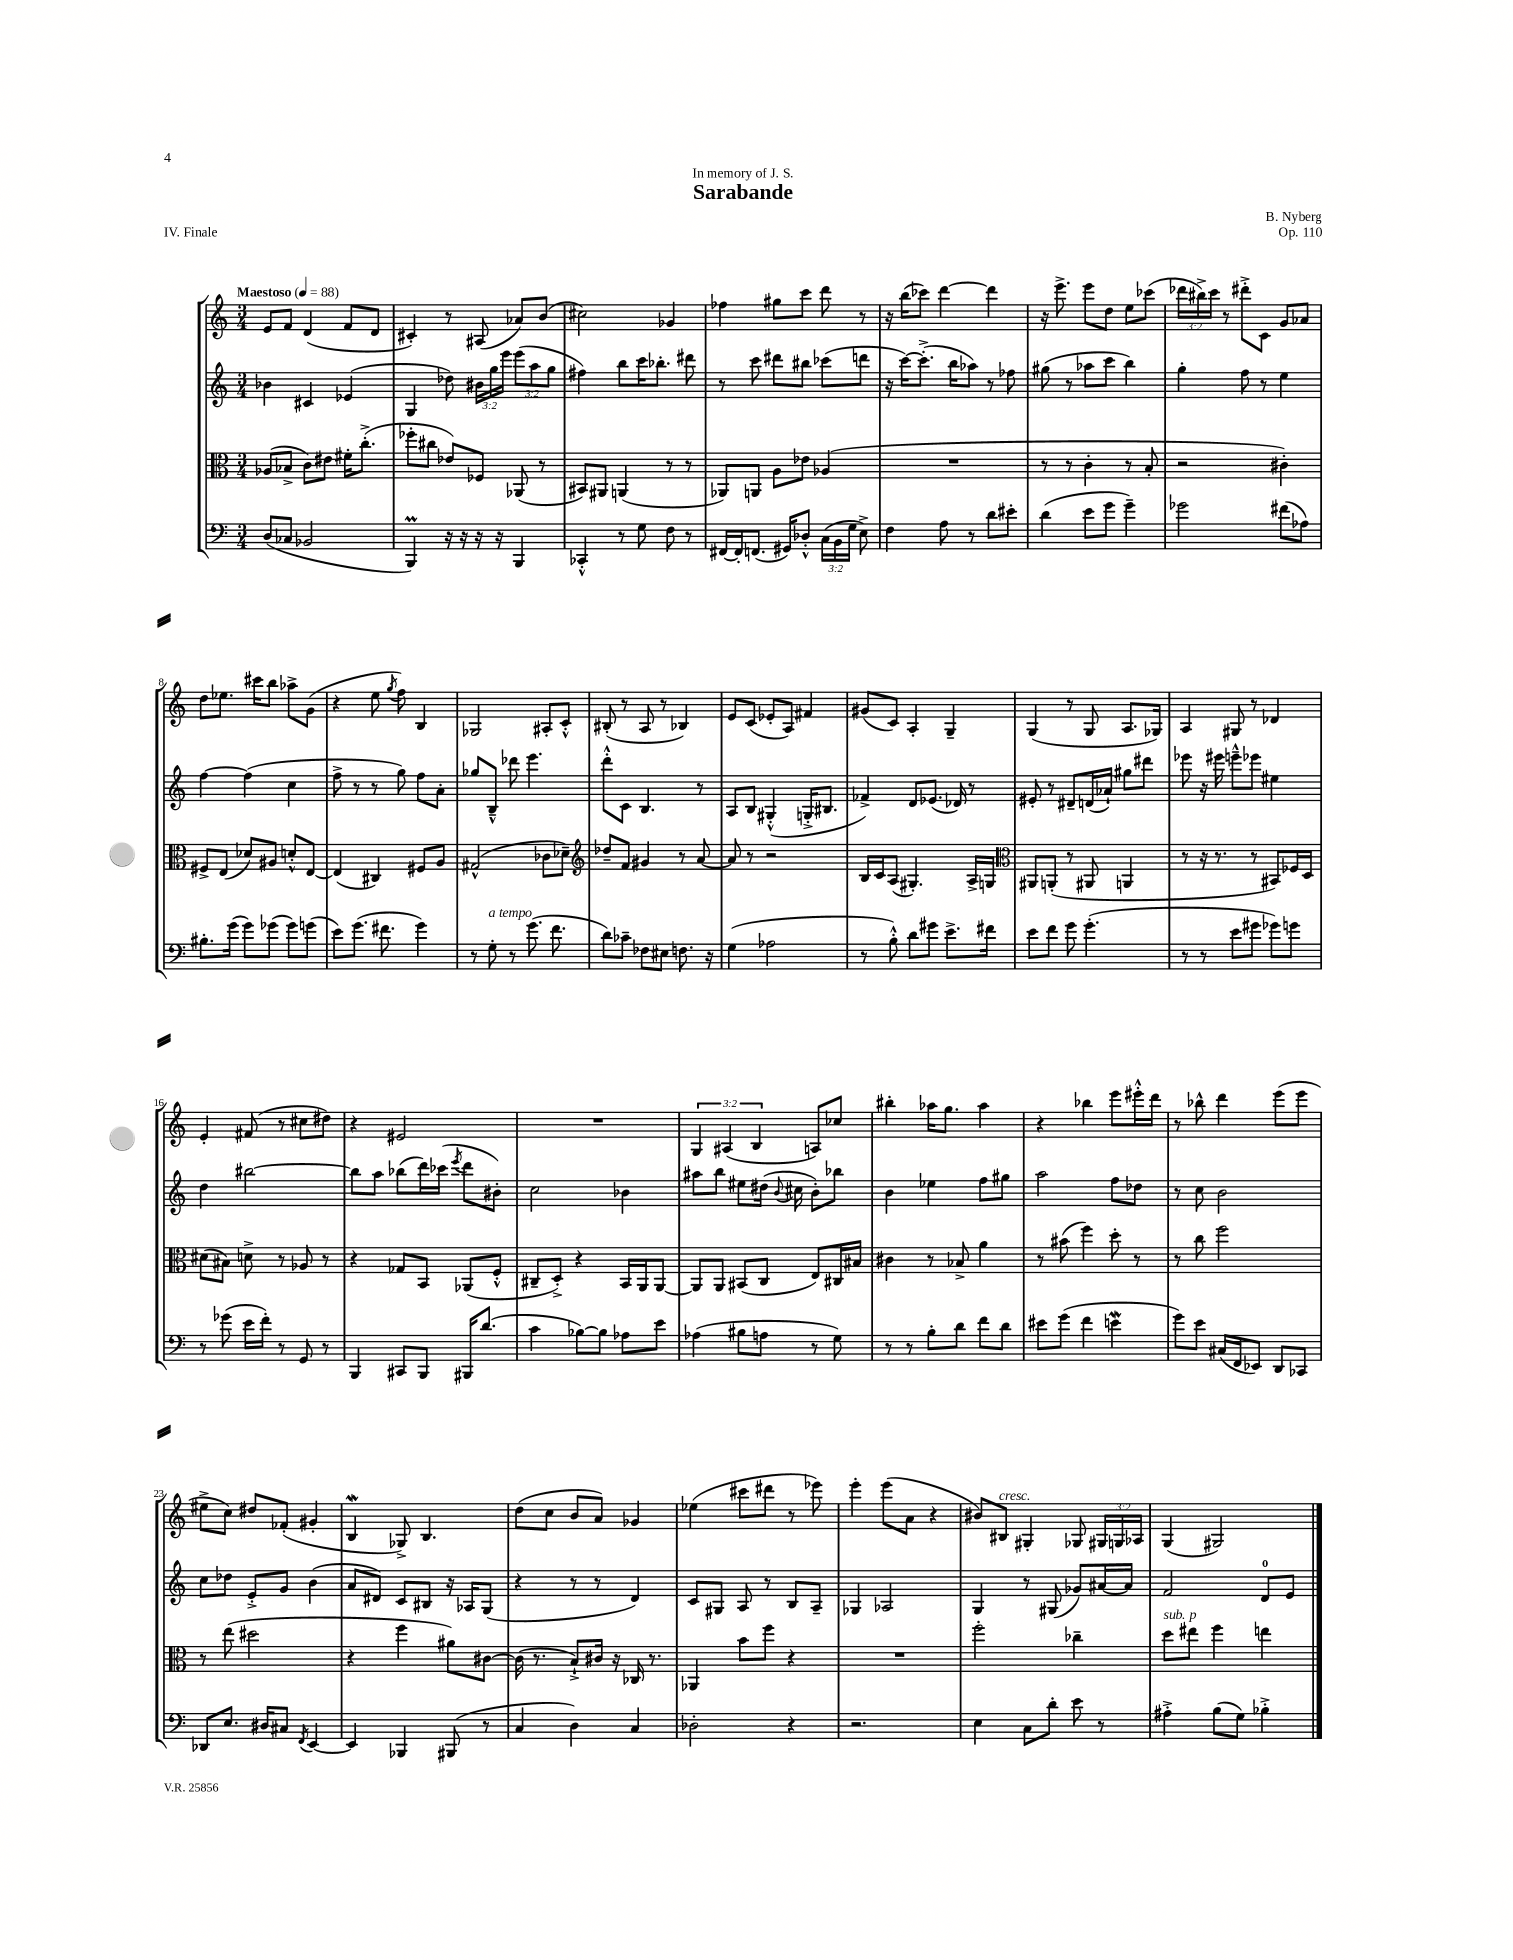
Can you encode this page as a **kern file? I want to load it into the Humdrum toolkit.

**kern	**kern	**kern	**kern
*staff4	*staff3	*staff2	*staff1
*clefF4	*clefC3	*clefG2	*clefG2
*k[]	*k[]	*k[]	*k[]
*M3/4	*M3/4	*M3/4	*M3/4
*MM88	*MM88	*MM88	*MM88
(8D/L	(8A-/L	4b-\	8e/L
8C-/J	8B-^/J	.	8f/J
2BB-/	8c\L)	4c#/	(4d/
.	8e#\J	.	.
.	16f#'\LK	(4e-/	8f/L
.	(8.cc'^\J	.	.
.	.	.	8d/J
=	=	=	=
4BBB/)	8ff-'\L	4G/	4c#'/)
.	8cc#\J	.	.
16r	8e-/L)	8dd-\)	8r
16r	.	.	.
16r	8F-/J	24b#\LL	(8A#/
.	.	24gg\	.
16r	.	.	.
.	.	24eee\JJ	.
4BBB/	(8AA-/	(12eee\L	8a-/L)
.	.	12aa\	.
.	8r	.	(8b/J
.	.	12gg\J	.
=	=	=	=
4CC-'^^/	8BB#/L)	4ff#\)	2cc#\)
.	8AA#/J	.	.
8r	(4AA/	8bb\L	.
8G\	.	16ccc\K	.
.	.	8.bb-'\J	.
8F\	8r	.	4g-/
8r	8r	8ddd#\	.
=	=	=	=
[16FF#/LL	8AA-/L)	8r	4ff-\
16FF#'/]J	.	.	.
(8.FF/J	8AA/J	8ccc\	.
.	8A\L	8ddd#\L	8gg#\L
16GG#/LK)	.	.	.
8D-'^^/J	8e-\J	8bb#\J	8ccc\J
(24C\LL	(4A-/	(8ccc-\L	8ddd\
24BB\	.	.	.
24G\JJ	.	.	.
8E^\)	.	8ddd\J	8r
=	=	=	=
4F\	2.r	16r	16r
.	.	[16ccc\LK)	(16bb\LK
.	.	(8.ccc'^\]J	8ccc-\J)
8A\	.	.	[4ddd\
.	.	16bb\LK	.
8r	.	8aa-\J)	.
8d\L	.	8r	4ddd\]
8e#'\J	.	8ff-\	.
=	=	=	=
(4d\	8r	(8gg#\	16r
.	.	.	8.eee^\
.	8r	8r	.
8e\L	4c'\	8aa-\L	8eee\L
8g\J	.	8ccc\J	8dd\J
4g~\)	8r	4bb\)	8ee\L
.	8B'/	.	(8ccc-\J
=	=	=	=
2g-\	2r	4gg'\	24ddd-\LL
.	.	.	24bb#^\)
.	.	.	24ccc\JJ
.	.	.	8r
.	.	8ff\	8ddd#'^\L
.	.	8r	8c\J
(8f#\L	4c#'\)	4ee\	8g/L
8A-\J)	.	.	8a-/J
=	=	=	=
8.B#'\L	8F#^/L	[4ff\	8dd\L
.	(8E/J	.	8.ee-\J
(16g\Jk	.	.	.
8g\L)	8d-/L)	(4ff\]	.
.	.	.	16ccc#\LK
(8g-\J	8A#/J	.	8bb\J
8g-\L)	8d'^^/L	4cc\	8aa-^\L
(8g\J	[8E/J	.	(8g\J
=	=	=	=
8e\L)	(4E/]	8ff^\	4r
(8.g\J	.	8r	.
.	4C#/)	8r	8ee\
8.f#\	.	.	.
.	.	.	8qgg/
.	.	8gg\)	8ff\)
4g\)	8F#/L	8ff\L	4B/
.	8A/J	8a'\J	.
=	=	=	=
8r	(2G#^^/	8gg-/L	2G-/
8G'\	.	8B~^^/J	.
8r	.	8ddd-\	.
(8.g\	.	4.eee\	.
.	8c-\L	.	8A#'/L
8.f\	.	.	.
.	8d-~\J)	.	8c'^^/J
=	=	=	=
*	*clefG2	*	*
8d\L)	8dd-~/L	8ddd'^^\L	(8B#'/
8c-~\J	8f/J	8c\J	8r
8F-\L	4g#/	4.B/	8A/
8E#\J	.	.	8r
8.F\	8r	.	4B-/)
.	[8a/	8r	.
16r	.	.	.
=	=	=	=
(4G\	8a/]	8A/L	8e/L
.	8r	8B/J	(8c/J
2A-\	2r	(4G#'^^/	8e-'/L
.	.	.	8A/J)
.	.	16G'^/LK	4f#/
.	.	8.B#/J	.
=	=	=	=
8r	16B/LL	4f-^/)	(8g#/L
.	16c/J	.	.
8B'^^\)	(8A/J	.	8c/J)
8d\L	4.G#'/)	8d/L	4A'/
8g#\J	.	(8.e-/J	.
8.e^\L	.	.	4G~/
.	.	16d-/)	.
.	16A^/LL	8r	.
16f#\Jk	16G/JJ	.	.
=	=	=	=
*	*clefC3	*	*
8e\L	8AA#/L	8e#'/	(4G/
8f\J	(8AA'/J	8r	.
8g\	8r	8d#~/L	8r
(4.g'\	8AA#/	(16d/L	8G/
.	.	16a-`/JJ)	.
.	4AA/	8gg#\L	8.A/L
.	.	8ddd#\J	.
.	.	.	16G-/Jk)
=	=	=	=
8r	8r	8eee-\	4A/
8r	16r	16r	.
.	8.r	16eee#\	.
8e\L	.	8eee~^^\L	8G#/
8g#\J	8r	8eee-\J	8r
8g-\L)	8BB#/L)	4ee#\	4d-/
8g\J	16F-/L	.	.
.	16D/JJ	.	.
=	=	=	=
8r	(8d#\L	4dd\	4e'/
(8g-\	8B#\J)	.	.
16e\LL	8d^\	[2bb#\	(8f#/
16f'\JJ)	.	.	.
8r	8r	.	8r
8GG/	8A-/	.	8cc#\L
8r	8r	.	8dd#\J)
=	=	=	=
4BBB/	4r	8bb#\]L	4r
.	.	8aa\J	.
8CC#/L	8G-/L	(8bb-\L	2e#/
8BBB/J	8BB/J	16ddd\L)	.
.	.	(16ccc-\JJ	.
.	.	8qeee/	.
16BBB#/LK	(8AA-/L	8ddd\L	.
(8.d/J	.	.	.
.	8F'^^/J	8b#'\J)	.
=	=	=	=
4c\	8C#~/L	2cc\	2.r
.	8D'^/J)	.	.
[8B-\L)	4r	.	.
8B-\]J	.	.	.
8A-\L	16BB/LL	4b-\	.
.	16AA/J	.	.
8e\J	[8AA/J	.	.
=	=	=	=
(4A-\	8AA/]L	8aa#\L	6G/
.	8AA/J	8bb\J	.
.	.	.	(6A#/
8B#\L	(8BB#/L	8ee#\L	.
.	.	.	6B/
8A\J	8C/J	(16dd#\Jk	.
.	.	8qqb/	.
.	.	16cc#\	.
8r	8E/L)	8b'\L)	8A/L)
8G\)	16C#/L	8bb-\J	8cc-/J
.	16B#/JJ	.	.
=	=	=	=
8r	4c#\	4b\	4bb#'\
8r	.	.	.
8B'\L	8r	4ee-\	16aa-\LK
.	.	.	8.gg\J
8d\J	8B-^/	.	.
8f\L	4a\	8ff\L	4aa-\
8d\J	.	8gg#\J	.
=	=	=	=
8e#\L	8r	2aa\	4r
(8g\J	(8b#\	.	.
4f\	4ff\)	.	4bb-\
4e\	8dd'\	8ff\L	8eee\L
.	8r	8dd-\J	16eee#'^^\L
.	.	.	16ddd\JJ
=	=	=	=
8g\L)	8r	8r	8r
8e\J	8cc\	8cc\	8bb-^^\
(16C#/LL	2ff\	2b\	4ddd\
16FF/J	.	.	.
8EE-/J)	.	.	.
8DD/L	.	.	(8eee\L
8CC-/J	.	.	8eee\J
=	=	=	=
8DD-/L	8r	8cc\L	8ee#^\L
8.E/J	(8ee\	8dd-\J	8cc\J)
.	2dd#\	8e'^/L	8dd#/L
16D#/LK	.	.	.
8C#/J	.	8g/J	(8f-'/J
8qFF/	.	.	.
[4EE/	.	(4b\	4g#'/
=	=	=	=
4EE/]	4r	8a/L	4B/
.	.	8d#/J)	.
4BBB-/	4ff\	8c/L	8G-^/)
.	.	8B#/J	4.B/
(8BBB#/	8a#\L)	16r	.
.	.	16A-/LK	.
8r	[8c#\J	(8G/J	.
=	=	=	=
4C/	(16c#\]	4r	(8dd\L
.	8.r	.	.
.	.	.	8cc\J
4D\)	8B`^/L)	8r	8b/L
.	16c#/Jk	8r	8a/J)
.	16r	.	.
4C/	16C-/	4d/)	4g-/
.	8.r	.	.
=	=	=	=
2D-'\	4AA-/	8c/L	(4ee-\
.	.	8G#/J	.
.	8b\L	8A/	8ccc#\L
.	8ff\J	8r	8ddd#\J
4r	4r	8B/L	8r
.	.	8A~/J	8eee-\)
=	=	=	=
2.r	2.r	4G-/	4eee'\
.	.	2A-/	(8eee\L
.	.	.	8a\J
.	.	.	4r
=	=	=	=
4E\	2ff'\	4G/	8b#/L)
.	.	.	8B#/J
8C\L	.	8r	4G#'/
8d'\J	.	(8G#/	.
8e\	4cc-~\	8g-/L)	8G-/
8r	.	[16a#/L	24G#/LL
.	.	.	24G/
.	.	16a#/]JJ	.
.	.	.	24A-/JJ
=	=	=	=
4A#'^\	8dd\L	2f/	(4G/
.	8ee#\J	.	.
(8B\L	4ff\	.	2G#/)
8G\J)	.	.	.
4B-'^\	4ee\	8d/L	.
.	.	8e/J	.
==	==	==	==
*-	*-	*-	*-
